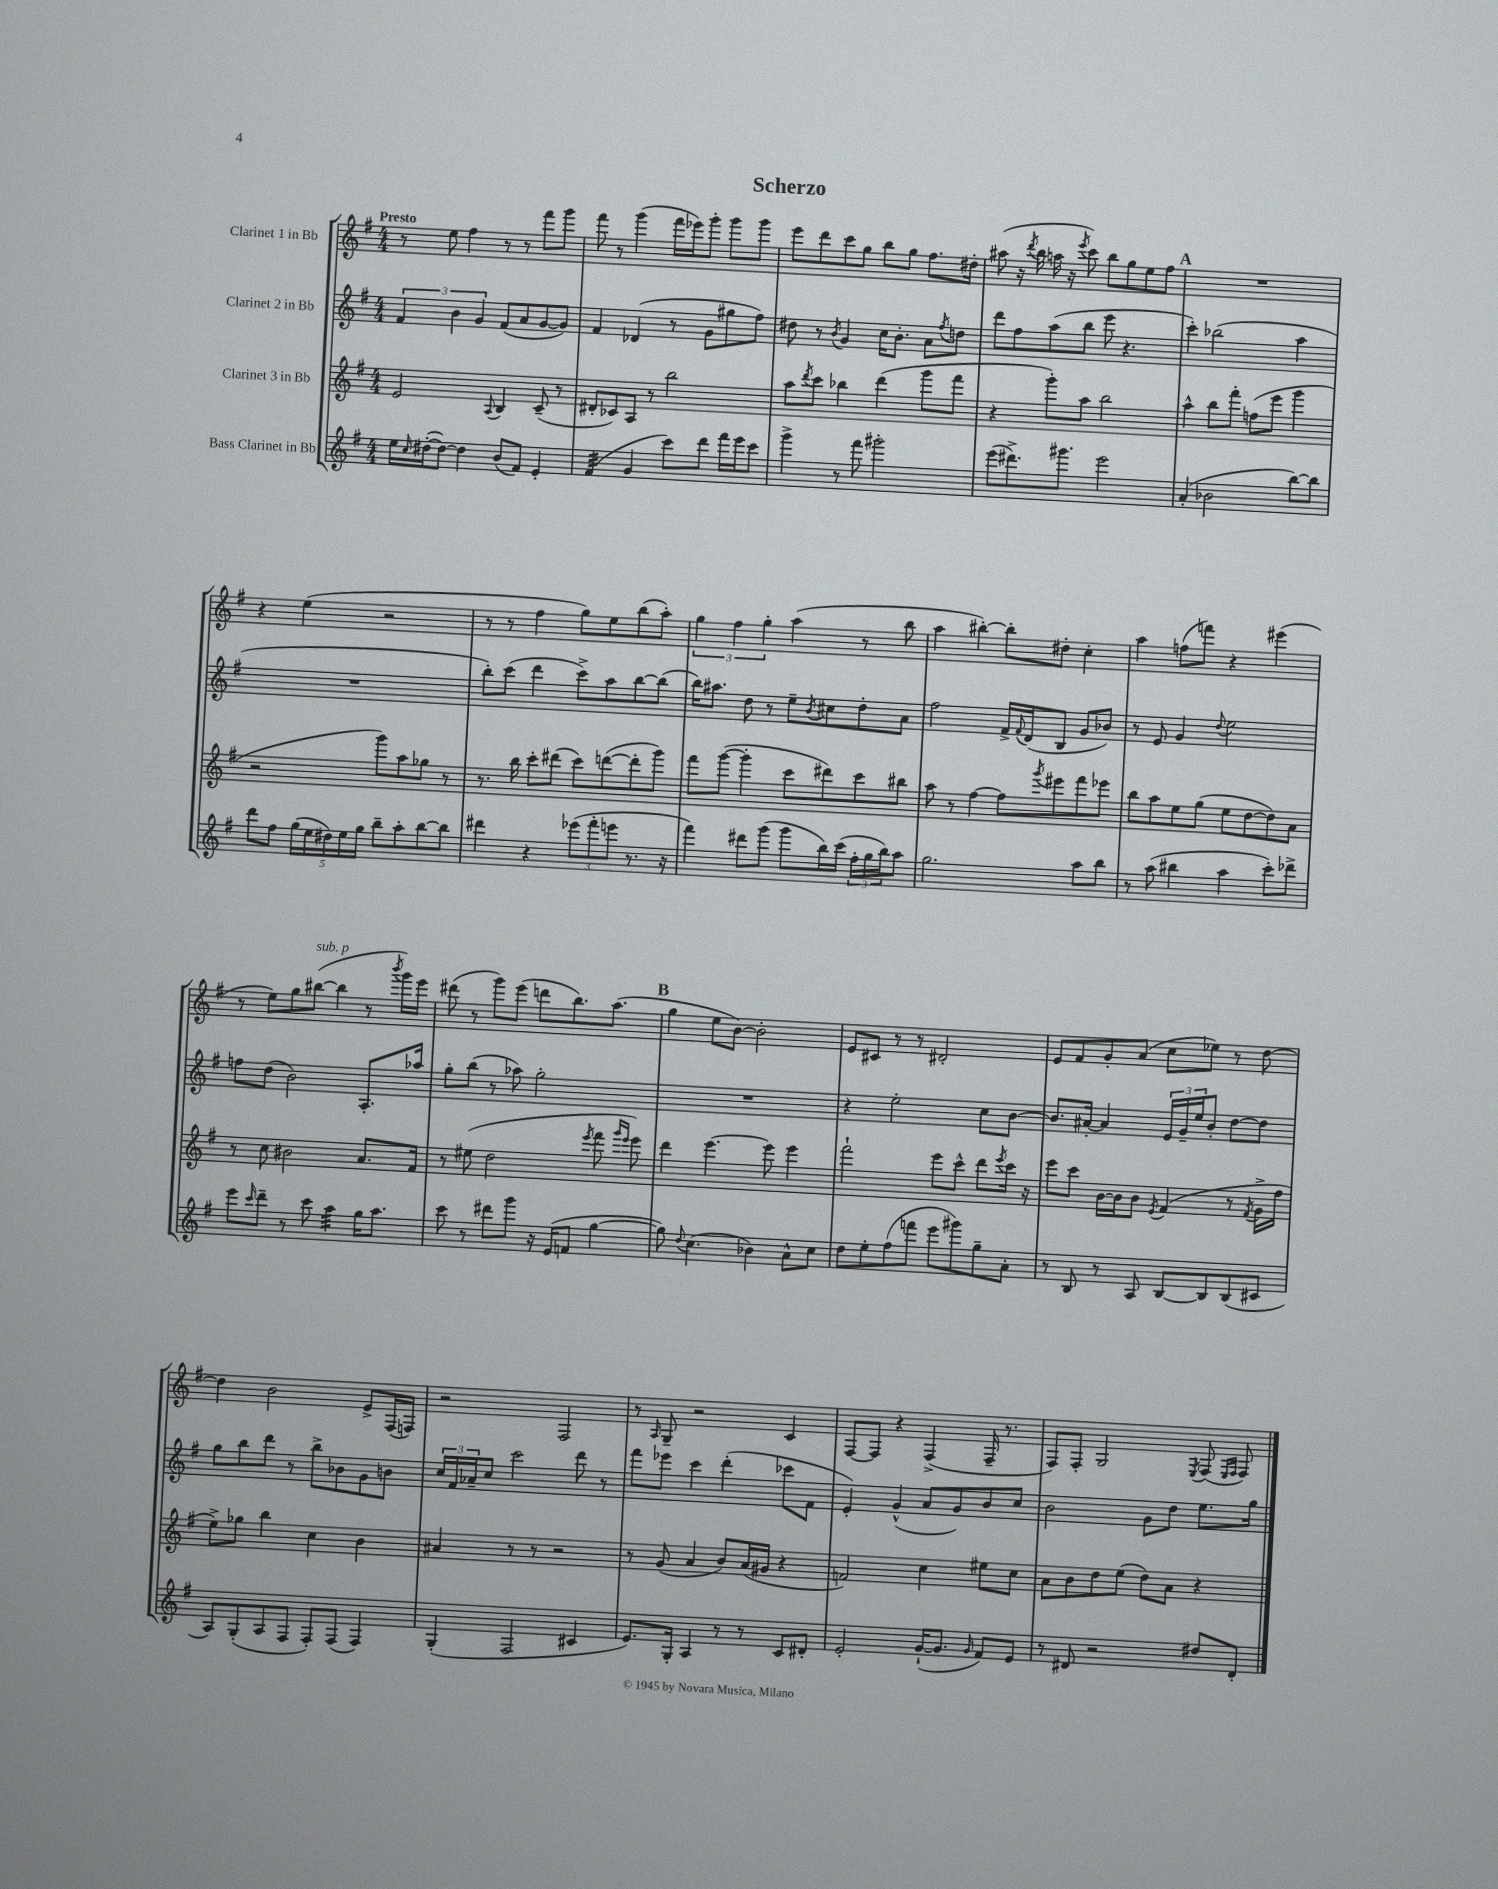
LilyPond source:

\header { title = "Scherzo" }
<<
\new StaffGroup <<
\new Staff = "s0" \with { instrumentName = "Clarinet 1 in Bb" } {
    \clef treble \key g \major \numericTimeSignature \time 4/4 \tempo "Presto"
    r8 e''8 fis''4 r8 r8 fis'''8 g'''8 |
    fis'''8 r8 g'''4( fis'''16 ees'''16) g'''8-. g'''8 g'''8 |
    e'''8 d'''8 c'''8 g''8 b''8 g''8 fis''8. dis''16-. |
    ais''8( r16 \acciaccatura { d'''8 } b''16 a''16 r16 \acciaccatura { e'''8 } c'''8) b''8 g''8 e''8 fis''8 |
    \mark \markup { \bold "A" } R1 |
    r4 e''4( r2 |
    r8 r8 fis''4 g''8) e''8 b''8( a''8-.) |
    \tuplet 3/2 { g''4 fis''4 g''4-. } a''4( r8 b''8 |
    a''4 bis''4~-.) bis''8-. dis''8-. c''4-. |
    a''4 f''8( f'''8) r4 eis'''4( |
    r8 e''8) g''8 bis''8~^\markup { \italic "sub. p" }( bis''4 r8 \acciaccatura { b'''8 } g'''16) e'''16 |
    dis'''8( r8 g'''8) e'''8( d'''8 b''8.) a''8.( |
    \mark \markup { \bold "B" } g''4 e''8 b'8~) b'2-. |
    e'8 cis'8 r8 r8 dis'2-. |
    e'8 fis'8 g'8-. a'8( c''8 ees''8) r8 d''8~ |
    d''4 b'2 e'8-> fis16( f16) |
    r2 fis2 |
    r8 \grace { a16 } g8-- r2 c'4 |
    fis8~ fis8 r4 fis4->( fis16-- r8. |
    fis8) fis8-. g2 \acciaccatura { e8 } fis8( \grace { e16 fis16 } fis8) \bar "|." |
}
\new Staff = "s1" \with { instrumentName = "Clarinet 2 in Bb" } {
    \clef treble \key g \major \numericTimeSignature \time 4/4
    \tuplet 3/2 { fis'4 b'4 g'4 } fis'8( a'8 g'8~ g'8) |
    fis'4 des'4( r8 g'8 gis''8 fis''8) |
    dis''8 r8 \acciaccatura { b'8 } g'4 c''16 b'8.-. a'8 \acciaccatura { fis''8 } d''8 |
    d'''8 fis''8 a''8( b''8 e'''8 r4. |
    \mark \markup { \bold "A" } c'''4-.) bes''2( a''4 |
    R1 |
    b''8-.) c'''8( d'''4 c'''8->) a''8 b''8~ b''8( |
    b''16) ais''8. d''8 r8 e''8-- \acciaccatura { b'8 } cis''8 d''8-. a'8 |
    fis''2 fis'16-> \appoggiatura { fis'8 } d'16( b8 g'8 bes'8) |
    r8 e'8 g'4 \appoggiatura { d''8 } e''2 |
    f''8 d''8( b'2) a8.-. aes''16 |
    g''8-. b''8( r8 aes''8) g''2-. |
    \mark \markup { \bold "B" } R1 |
    r4 e''2-. c''8 b'8~ |
    b'8. ais'16~-. ais'4 \tuplet 3/2 { e'16 g'16-- e''16 } b'8-. d''8~ d''8 |
    g''8 b''8 d'''8 r8 b''8-> bes'8 g'8 b'8 |
    \tuplet 3/2 { c''16 fis'16 aes'16-- } c''8 c'''2 d'''8 r8 |
    fis'''8 ees'''8 c'''4 d'''4-.( ces'''8 fis'8 |
    e'4-.) g'4-^( a'8 g'8) b'8 c''8 |
    b'2 g'8 d''8 e''8. g''16 \bar "|." |
}
\new Staff = "s2" \with { instrumentName = "Clarinet 3 in Bb" } {
    \clef treble \key g \major \numericTimeSignature \time 4/4
    e'2 \appoggiatura { a8 } b4 c'8--( r8 |
    dis'8-. ces'8) a8 r8 b''2 |
    a''8 \acciaccatura { d'''8 } c'''8 bes''4 d'''4( g'''8 fis'''8 |
    r4 g'''8-.) a''8 b''2 |
    \mark \markup { \bold "A" } a''4-^ b''8 fis'''8-. f''8( e'''8 g'''4 |
    r2 g'''8) a''8 ges''8 r8 |
    r8. b''16 c'''8-. dis'''8( c'''8) d'''8~( d'''8-. g'''8) |
    fis'''8 g'''8~( g'''4-. c'''8 dis'''8) c'''8 bis''8 |
    a''8 r8 fis''4~ fis''8 \acciaccatura { g'''8 } eis'''8 fis'''8 ees'''8 |
    b''8 a''8 e''8 g''8( e''8 d''8~ d''8) a'8 |
    r8 c''8 bis'2 a'8. fis'16 |
    r8 eis''8( d''2 \acciaccatura { e'''8 } fis'''8 \grace { g'''16 e'''16 } e'''8) |
    \mark \markup { \bold "B" } d'''4 e'''4.~ e'''8 e'''4 |
    fis'''2-! e'''8 c'''8-^ d'''8 \acciaccatura { e'''8 } c'''16 r16 |
    e'''8 c'''8 b'16~ b'16 b'8 \acciaccatura { e'8 } fis'4( r8 \acciaccatura { fis'8 } g'16-> fis''16 |
    e''8->) ges''8 b''4 c''4 b'4 |
    ais'4 r8 r8 r2 |
    r8 g'8( a'4 b'8) a'16( gis'16 r4 |
    f'2) c''4 eis''8 c''8 |
    a'8 b'8 d''8 e''8( d''8) a'8 r4 \bar "|." |
}
\new Staff = "s3" \with { instrumentName = "Bass Clarinet in Bb" } {
    \clef treble \key g \major \numericTimeSignature \time 4/4
    e''16 \grace { c''16 } dis''16~-.( dis''8~) dis''4 b'8( fis'8) e'4-. |
    fis'4:32( g'4 c'''8) d'''8 fis'''16 e'''16 c'''8 |
    g'''4-> r8 fis'''8 gis'''2-. |
    e'''8( dis'''8.->) gis'''8. e'''2 |
    \mark \markup { \bold "A" } a'4-.( bes'2 b''8~) b''8 |
    d'''8 fis''8 \tuplet 5/4 { g''16( e''16 dis''16) e''16 g''16 } b''8-- a''8-. b''8~ b''8 |
    dis'''4 r4 \tuplet 3/2 { ees'''8( fis'''8-. e'''8 } r8. r16 |
    fis'''4) dis'''8 g'''8( g'''8 b''16) c'''16( \tuplet 3/2 { fis''16-. g''16 b''16) } a''8 |
    g''2. a''8 b''8 |
    r8 a''8( bis''4 a''4 c'''8-.) des'''8-> |
    e'''8 \grace { c'''16 } d'''8-- r8 c'''8 a''4:32 g''16 a''8. |
    c'''8 r8 dis'''8 g'''8 r16 e'16( f'8 g''4~ |
    \mark \markup { \bold "B" } g''8) \appoggiatura { d''8 } c''4.( bes'4) a'8-^ c''8 |
    d''8 e''8-. fis''8( f'''8 e'''8 gis'''8) g''8-- a'8-. |
    r8 b8 r8 a8 b8~ b8 b8( cis'8 |
    a8) g8-.( a8 fis8 fis8-.) fis8( fis4) |
    g4-.( fis2 cis'4 |
    e'8.) g16-. a4 r8 r8 c'8 dis'8-. |
    e'2-. g'16~-!( g'8. \grace { g'16 } fis'8) e'8 |
    r8 dis'8 r2 dis''8 dis'8-. \bar "|." |
}
>>
>>
\layout { \context { \Score \remove "Bar_number_engraver" } }
